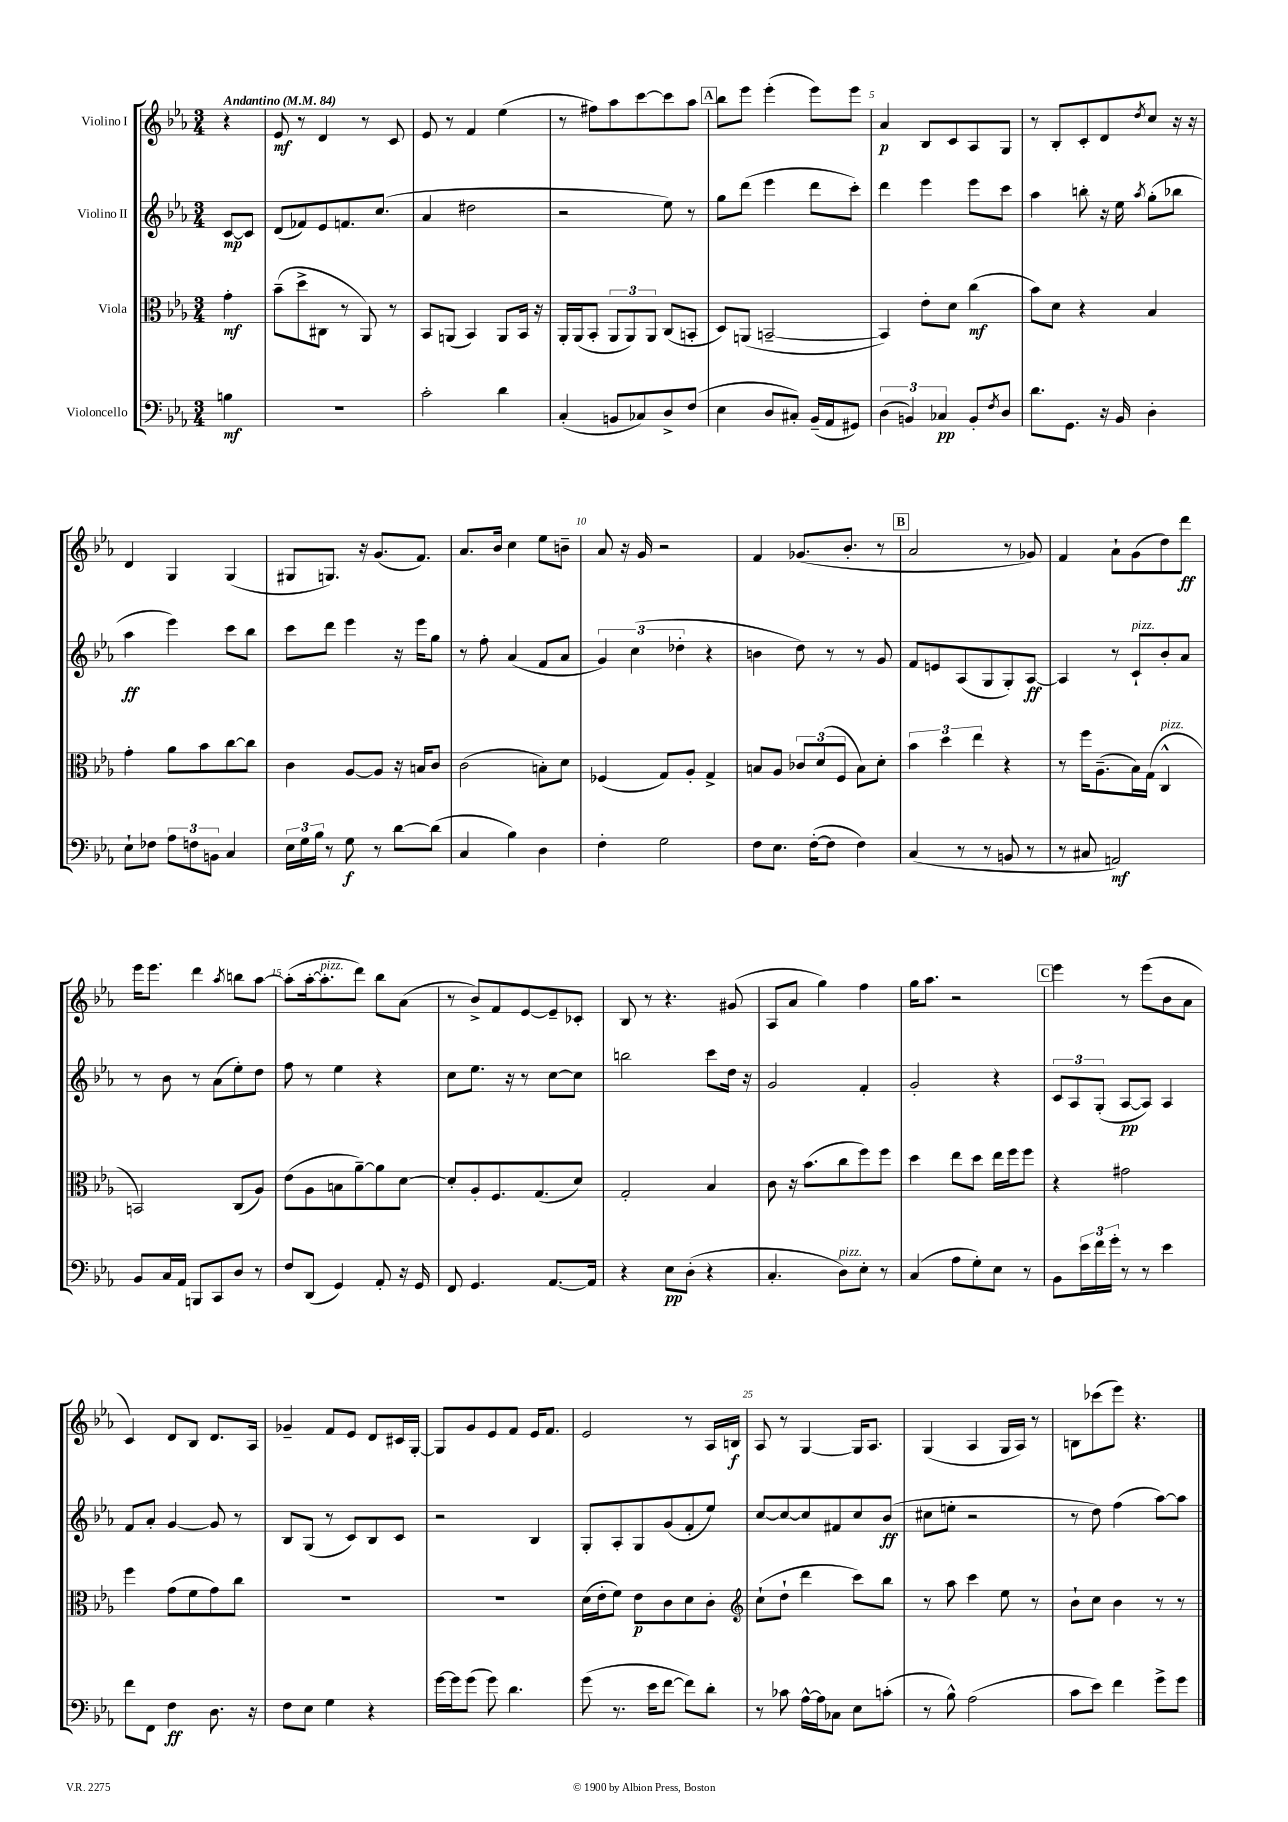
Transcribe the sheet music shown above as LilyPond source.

<<
\new StaffGroup <<
\new Staff = "s0" \with { instrumentName = "Violino I" } {
    \clef treble \key ees \major \numericTimeSignature \time 3/4 \partial 4 \tempo "Andantino" 4 = 84
    r4 |
    ees'8\mf r8 d'4 r8 c'8 |
    ees'8 r8 f'4 ees''4( |
    r8 fis''8) aes''8 c'''8~ c'''8 aes''8 |
    \mark \markup { \box "A" } bes''8 ees'''8 ees'''4-.( ees'''8) ees'''8 |
    aes'4\p bes8 c'8 aes8 g8 |
    r8 bes8-. c'8-. d'8 \acciaccatura { d''8 } c''8 r16 r16 |
    d'4 g4 g4( |
    gis8 g8.) r16 g'8.( f'8.) |
    aes'8. bes'16 c''4 ees''8 b'8-- |
    aes'8 r16 g'16 r2 |
    f'4 ges'8.( bes'8.-. r8 |
    \mark \markup { \box "B" } aes'2 r8 ges'8) |
    f'4 aes'8-! g'8( d''8) d'''8\ff |
    ees'''16 ees'''8. d'''4 \acciaccatura { aes''8 } b''8 aes''8~ |
    aes''8-.( aes''16~-. aes''8.-.^\markup { \italic "pizz." } d'''8) bes''8 aes'8( |
    r8 bes'8->) f'8 ees'8~ ees'8-- ces'8-. |
    bes8 r8 r4. gis'8( |
    aes8 aes'8 g''4) f''4 |
    g''16 aes''8. r2 |
    \mark \markup { \box "C" } ees'''4 r8 ees'''8( bes'8 aes'8 |
    c'4) d'8 bes8 d'8. aes16 |
    ges'4-- f'8 ees'8 d'8 cis'16 g16~-. |
    g8 g'8 ees'8 f'8 ees'16 f'8. |
    ees'2 r8 aes16 b16\f |
    aes8 r8 g4~ g16 aes8. |
    g4( aes4 g16 aes16) r8 |
    b8 ces'''8( ees'''8) r4. \bar "|." |
}
\new Staff = "s1" \with { instrumentName = "Violino II" } {
    \clef treble \key ees \major \numericTimeSignature \time 3/4 \partial 4
    c'8~\mp c'8 |
    d'8( fes'8) ees'8 f'8. c''8.( |
    aes'4 dis''2 |
    r2 ees''8) r8 |
    \mark \markup { \box "A" } g''8 d'''8( ees'''4 d'''8 c'''8-.) |
    d'''4 ees'''4 ees'''8 c'''8 |
    aes''4 b''8-. r16 ees''16 \acciaccatura { aes''8 } g''8-.( bes''8 |
    aes''4\ff ees'''4) c'''8 bes''8 |
    c'''8 d'''8 ees'''4 r16 ees'''16 g''8 |
    r8 f''8-. aes'4( f'8 aes'8 |
    \tuplet 3/2 { g'4) c''4( des''4-. } r4 |
    b'4 d''8) r8 r8 g'8 |
    \mark \markup { \box "B" } f'8 e'8 aes8( g8 g8-.) aes8~\ff |
    aes4 r8 c'8-!^\markup { \italic "pizz." } bes'8-. aes'8 |
    r8 bes'8 r8 aes'8( ees''8-.) d''8 |
    f''8 r8 ees''4 r4 |
    c''8 ees''8. r16 r8 c''8~ c''8 |
    b''2 c'''8 d''16 r16 |
    g'2 f'4-. |
    g'2-. r4 |
    \mark \markup { \box "C" } \tuplet 3/2 { c'8 aes8 g8-.( } aes8~\pp aes8) aes4 |
    f'8 aes'8-. g'4~ g'8 r8 |
    bes8 g8( r8 c'8) bes8 c'8 |
    r2 bes4 |
    g8-. aes8-. g8 g'8( f'8-. ees''8) |
    c''8~ c''8~ c''8 fis'8 c''8 bes'8\ff( |
    cis''8 e''8-. r2 |
    r8 d''8) f''4( aes''8~) aes''8 \bar "|." |
}
\new Staff = "s2" \with { instrumentName = "Viola" } {
    \clef alto \key ees \major \numericTimeSignature \time 3/4 \partial 4
    g'4-.\mf |
    bes'8--( d''8-> cis8 r8 aes,8) r8 |
    bes,8 a,8( bes,4) a,8 bes,16 r16 |
    aes,16-. aes,16( bes,8-. \tuplet 3/2 { aes,8 aes,8) aes,8 } c8( b,8-. |
    \mark \markup { \box "A" } d8) a,8( b,2~-- |
    b,4) ees'8-. d'8 c''4\mf( |
    bes'8) d'8 r4 bes4 |
    g'4-. aes'8 bes'8 c''8~ c''8 |
    c'4 aes8~ aes8 r16 b16 c'8 |
    c'2( b8-.) d'8 |
    fes4( g8) aes8-. g4-> |
    b8 aes8 \tuplet 3/2 { ces'8 d'8( f8 } b8) d'8-. |
    \mark \markup { \box "B" } \tuplet 3/2 { bes'4 d''4 ees''4 } r4 |
    r8 f''16 aes8.--( bes16) g16( c4-^^\markup { \italic "pizz." } |
    b,2) c8( aes8) |
    ees'8( aes8 b8 aes'8~--) aes'8 d'8~ |
    d'8-. aes8-. f8. g8.( d'8) |
    g2-. bes4 |
    c'8 r16 bes'8.( c''8 f''8) f''8 |
    d''4 ees''8 d''8 ees''16 f''16 f''8 |
    \mark \markup { \box "C" } r4 gis'2 |
    f''4 g'8( f'8 g'8) c''8 |
    R2. |
    R2. |
    d'16( ees'16-. f'8) ees'8\p c'8 d'8 c'8-. |
    \clef treble c''8-!( d''8-! d'''4 c'''8) bes''8 |
    r8 aes''8 c'''4 ees''8 r8 |
    bes'8-! c''8 bes'4 r8 r8 \bar "|." |
}
\new Staff = "s3" \with { instrumentName = "Violoncello" } {
    \clef bass \key ees \major \numericTimeSignature \time 3/4 \partial 4
    b4\mf |
    R2. |
    c'2-. d'4 |
    c4-.( b,8 ces8) d8-> f8( |
    \mark \markup { \box "A" } ees4 d8 cis8-.) bes,16--( aes,16 gis,8) |
    \tuplet 3/2 { d4( b,4) ces4\pp } b,8-. \acciaccatura { f8 } d8 |
    d'8. g,8. r16 bes,16 d4-. |
    ees8-! fes8 \tuplet 3/2 { aes8 f8 b,8 } c4 |
    \tuplet 3/2 { ees16 g16 bes16 } r8 g8\f r8 d'8~ d'8( |
    c4 bes4) d4 |
    f4-. g2 |
    f8 ees8. f16~-.( f8 f4) |
    \mark \markup { \box "B" } c4( r8 r8 b,8 r8 |
    r8 cis8 a,2\mf) |
    bes,8 c16 aes,16 b,,8 c,8 d8 r8 |
    f8 d,8( g,4) aes,8-. r16 g,16 |
    f,8 g,4. aes,8.~ aes,16 |
    r4 ees8\pp d8-.( r4 |
    c4.-. d8^\markup { \italic "pizz." }) ees8-. r8 |
    c4( aes8 g8-.) ees8 r8 |
    \mark \markup { \box "C" } bes,8 \tuplet 3/2 { ees'16 f'16 g'16-. } r8 r8 ees'4 |
    f'8 f,8 f4\ff d8. r16 |
    f8 ees8 g4 r4 |
    g'16~ g'16 g'8( g'8) d'4. |
    g'8( r8. ees'16 f'8~ f'8) d'8-. |
    r8 ces'8 aes16~-^ aes16 ces8 ees8 c'8-.( |
    r8 bes8-^) aes2( |
    c'8 ees'8) f'4 g'8-> g'8 \bar "|." |
}
>>
>>
\layout { \context { \Score \override BarNumber.break-visibility = ##(#f #t #t) barNumberVisibility = #(every-nth-bar-number-visible 5) } }
